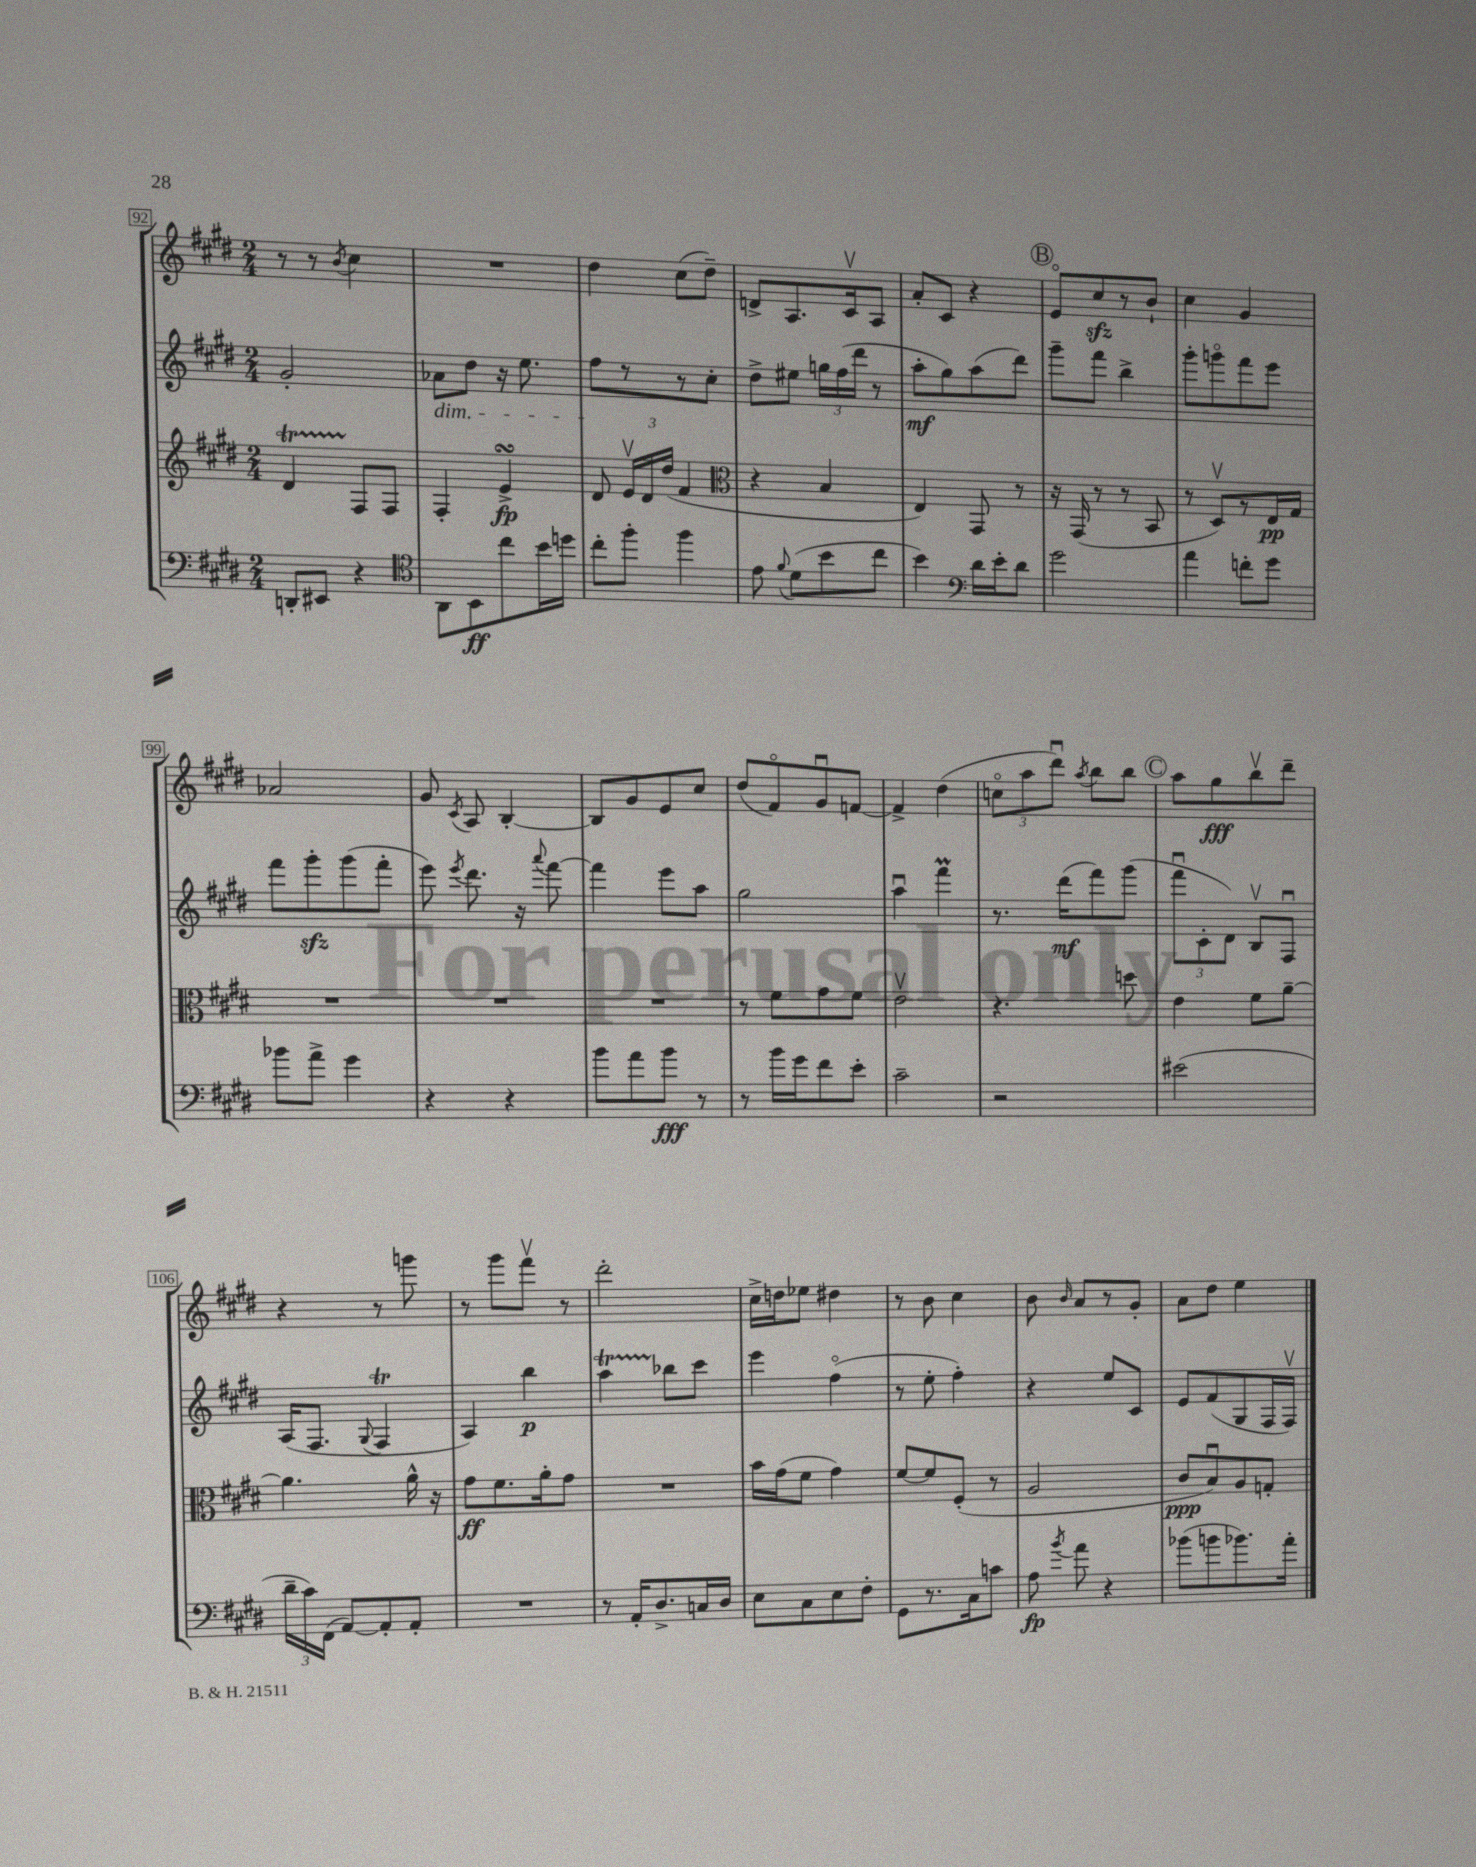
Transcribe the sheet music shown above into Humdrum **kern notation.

**kern	**kern	**kern	**kern
*staff4	*staff3	*staff2	*staff1
*clefF4	*clefG2	*clefG2	*clefG2
*k[f#c#g#d#]	*k[f#c#g#d#]	*k[f#c#g#d#]	*k[f#c#g#d#]
*M2/4	*M2/4	*M2/4	*M2/4
8DD'	4d#	2g#'	8r
8EE#	.	.	8r
.	.	.	8qb
4r	8F#	.	4cc#
.	8F#	.	.
=	=	=	=
*clefC4	*	*	*
8AA	4F#'	8a-	2r
8BB	.	8dd#	.
8cc#	4e^	16r	.
.	.	8.ee	.
16b	.	.	.
16dd	.	.	.
=	=	=	=
8cc#'	8d#	8ff#	4dd#
8ff#'	24ev	8r	.
.	24d#	.	.
.	(24dd#	.	.
4ff#	4f#	8r	(8cc#
.	.	8cc#'	8dd#~)
=	=	=	=
*	*clefC3	*	*
8e	4r	8dd#^	8d^
8qqf#	.	.	.
(8d#	.	8ee#	8.A
8b	4B	24gg	.
.	.	(24ff#	.
.	.	.	16c#v
.	.	24ddd#	.
8cc#	.	8r	8A
=	=	=	=
4b)	4E)	8aa'	8a'
.	.	8gg#)	8c#
*clefF4	*	*	*
16d#	8GG#	(8aa	4r
16e'	.	.	.
8d#	8r	8ddd#)	.
=	=	=	=
2g#	16r	8ggg#~	8eo
.	(16GG#	.	.
.	8r	8fff#	8cc#
.	8r	4bb^	8r
.	8BB	.	8b`
=	=	=	=
4a	8r	8ggg#'	4cc#
.	8D#v)	8gggo	.
8f'	8r	8fff#	4g#
8g#	16E	8eee	.
.	16G#	.	.
=	=	=	=
8b-	2r	8fff#	2a-
8a^	.	8ggg#'	.
4g#	.	(8ggg#	.
.	.	8fff#'	.
=	=	=	=
4r	2r	8eee)	8g#
.	.	8qeee	8qc#
.	.	8.ddd#	8A
4r	.	.	[4B'
.	.	16r	.
.	.	8qqaaa	.
.	.	[8fff#	.
=	=	=	=
8b	2r	4fff#]	8B]
8a	.	.	8g#
8b	.	8eee	8e
8r	.	8aa	8cc#
=	=	=	=
8r	8r	2gg#	(8dd#
16b	8f#	.	8f#o)
16g#	.	.	.
8f#	8g#	.	8g#u
8e'	8f#	.	[8f
=	=	=	=
2c#~	2ev	4aau	4f^]
.	.	4fff#	(4dd#
=	=	=	=
2r	4.r	8.r	12cco
.	.	.	12aa
.	.	.	12ddd#u)
.	.	(16ddd#	.
.	.	.	8qaa
.	.	8fff#)	8bb
.	8dd	(8ggg#	8bb
=	=	=	=
(2e#	4e	12fff#u	8aa
.	.	12c#'	.
.	.	.	8gg#
.	.	12d#)	.
.	8f#	8Bv	8bbv
.	[8a~	8F#u	8ddd#~
=	=	=	=
24d#~	4.a]	(16A	4r
24c#)	.	.	.
.	.	8.F#	.
(24FF#	.	.	.
[8AA)	.	.	.
.	.	8qqG#	.
8AA']	.	4F#	8r
8AA'	16a^^	.	8ggg
.	16r	.	.
=	=	=	=
2r	8g#	4A)	8r
.	8.f#	.	8ggg#
.	.	4bb	8fff#v
.	16a'	.	.
.	8g#	.	8r
=	=	=	=
8r	2r	4aa	2ddd#'
16AA'	.	.	.
8.D#^	.	.	.
.	.	8bb-	.
16C	.	8ccc#	.
16D#	.	.	.
=	=	=	=
8E	16b	4eee	16cc#^
.	(16g#	.	16dd
8C#	8f#	.	8ee-
8E	4g#)	(4ff#o	4dd#
8F#'	.	.	.
=	=	=	=
8GG#	[8f#	8r	8r
8.r	8f#]	8ee'	8b
.	(8F#'	4ff#')	4cc#
16C#	.	.	.
8c	8r	.	.
=	=	=	=
8A	2A	4r	8b
8qb	.	.	16qqb
8a	.	.	8a
4r	.	8ee	8r
.	.	8c#	8g#'
=	=	=	=
(8b-	8c#	8e	8a
8b	8Bu)	(8f#	8dd#
8.b-)	8A	8G#	4ee
.	8G'	16F#	.
16a'	.	16F#v)	.
==	==	==	==
*-	*-	*-	*-
